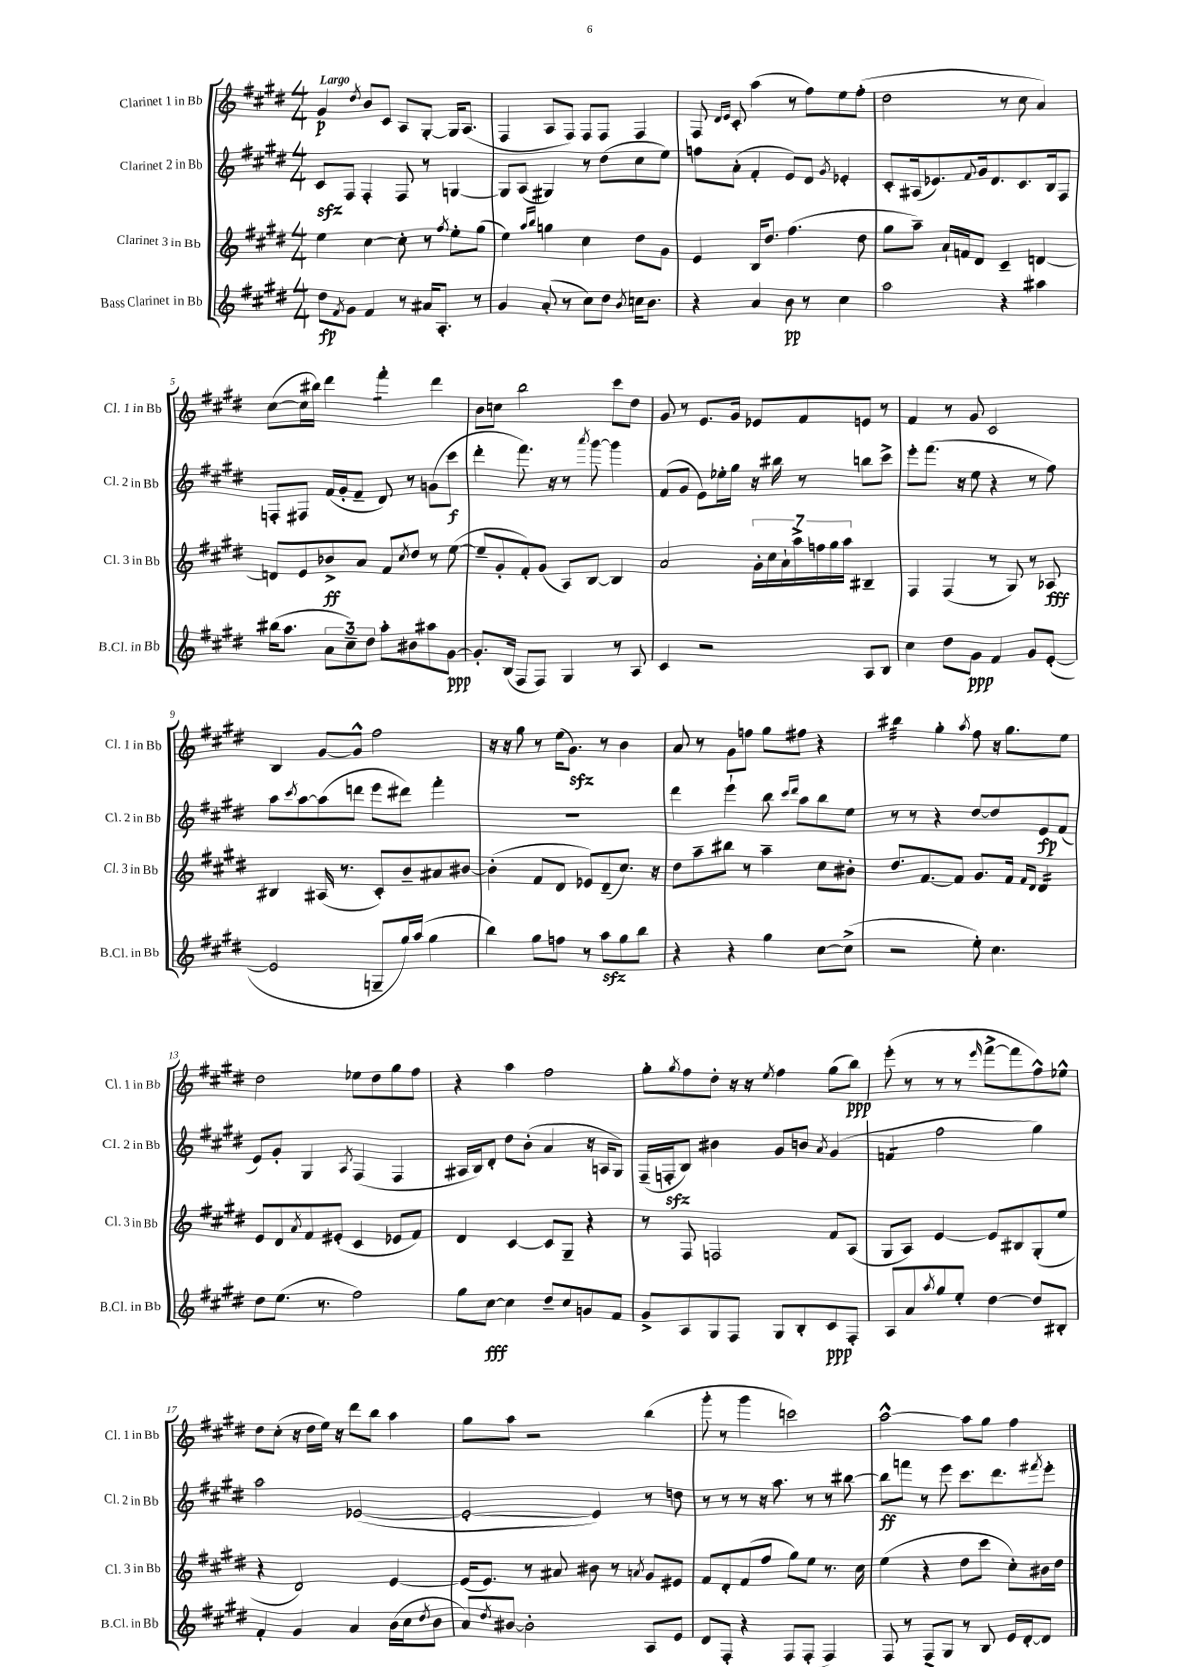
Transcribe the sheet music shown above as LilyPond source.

<<
\new StaffGroup <<
\new Staff = "s0" \with { instrumentName = "Clarinet 1 in Bb" shortInstrumentName = "Cl. 1 in Bb" } {
    \clef treble \key e \major \numericTimeSignature \time 4/4 \tempo "Largo"
    gis'4\p \acciaccatura { dis''8 } b'8 cis'8 a8 gis8~-. gis16 a8.( |
    fis4 a8 fis8) fis8 fis8 fis4 |
    fis8 \grace { dis'16 e'16 } cis'8-. a''4( r8 fis''8) e''8 fis''8-.( |
    dis''2 r8 cis''8 a'4) |
    cis''8~( cis''16 bis''16) dis'''4 fis'''4:8-. dis'''4 |
    b'8 c''8 b''2 cis'''8 dis''8 |
    gis'8 r8 e'8. gis'16 ees'8 fis'8 e'8 r8 |
    fis'4 r8 gis'8 cis'2 |
    b4 gis'8~ gis'8-^ fis''2 |
    r16 r16 gis''8 r8 e''16( gis'8.\sfz) r8 b'4 |
    a'8 r8 gis'8 f''8 gis''8 fis''8 r4 |
    bis''4:32 gis''4-. \acciaccatura { a''8 } fis''8 r16 gis''8. e''8 |
    dis''2 ees''8 dis''8 gis''8 fis''8 |
    r4 a''4 fis''2 |
    gis''8-. \acciaccatura { gis''8 } fis''8 dis''8-. r16 r16 \acciaccatura { e''8 } fis''4 gis''8( b''8\ppp) |
    e'''8-.( r8 r8 r8 \grace { e'''16 } fis'''8~-> fis'''8 fis''8-^) ees''8-^ |
    dis''8 cis''8-.( r16 dis''16 e''16) r16 dis'''8 b''8 a''4 |
    gis''8 a''8 r2 b''4( |
    gis'''8-. r8 gis'''4 c'''2) |
    a''2~-^ a''8 gis''8 fis''4 \bar "|." |
}
\new Staff = "s1" \with { instrumentName = "Clarinet 2 in Bb" shortInstrumentName = "Cl. 2 in Bb" } {
    \clef treble \key e \major \numericTimeSignature \time 4/4
    cis'8\sfz fis8 fis4-. fis8 r8 g4~ |
    g8 a8( gis4) r8 dis''8( cis''8 e''8) |
    f''8 a'8-.( fis'4-. e'8) dis'8 \acciaccatura { gis'8 } ees'4-. |
    cis'8-. ais16( ees'8.) \appoggiatura { fis'8 } gis'16 dis'8. cis'8. b16 fis8 |
    f8-. fis8 fis'16( gis'16-. fis'8-- dis'8) r8 g'8( cis'''8\f |
    dis'''4-. fis'''8.) r16 r8 \acciaccatura { a'''8 } gis'''8~ gis'''4 |
    fis'8( gis'8 e'8) ees''16-. gis''16 r16 bis''16 r8 b''8 cis'''8-> |
    e'''8-. fis'''8.( r16 e''8 r4 r8 fis''8) |
    a''8 \acciaccatura { cis'''8 } a''8~ a''8( d'''8 e'''8 dis'''8) fis'''4-. |
    R1 |
    dis'''4 e'''4-! b''8 \grace { cis'''16 dis'''16 } a''8 b''8 e''8 |
    r8 r8 r4 dis''8~ dis''8 e'8\fp fis'8( |
    e'8) gis'8-. gis4 \acciaccatura { a8 } fis4( fis4 |
    ais16 b16) dis'8-. dis''8 b'8-.( a'4 r16 a16 gis8) |
    fis16--( f16-.\sfz b8) bis'4 gis'8 b'8 \acciaccatura { a'8 } gis'4( |
    f'4:8 fis''2 gis''4) |
    a''2 ees'2~( |
    ees'2~-. ees'4) r8 d''8 |
    r8 r8 r8 r16 a''8. r8 r8 bis''8~ |
    bis''8\ff f'''8 r8 e'''8 cis'''8. dis'''8. \acciaccatura { fis'''8 } e'''8-. \bar "|." |
}
\new Staff = "s2" \with { instrumentName = "Clarinet 3 in Bb" shortInstrumentName = "Cl. 3 in Bb" } {
    \clef treble \key e \major \numericTimeSignature \time 4/4
    e''4 cis''4~ cis''8-. r8 \acciaccatura { fis''8 } e''8-. gis''8( |
    e''4) \grace { a''16 b''16 } g''4 cis''4 dis''8 gis'8 |
    e'4 b16 dis''8. fis''4.( dis''8 |
    gis''8 a''8--) a'16-! f'16 dis'8 cis'4-- d'4~ |
    d'8 e'8 bes'8->\ff a'8 fis'8 \acciaccatura { cis''8 } dis''8 r8 e''8~( |
    e''8-- gis'8-. fis'8-.) gis'8( a8) b8~ b4 |
    a'2 \tuplet 7/4 { gis'16-. cis''16 a'16-! a''16-> f''16 gis''16 a''16 } bis4-- |
    fis4 fis4( r8 gis8) r8 aes8\fff |
    bis4 ais16( r8. cis'8-.) b'8-- ais'8 bis'8~ |
    bis'4-.( fis'8 dis'8 ees'8) dis'8--( cis''8.) r16 |
    dis''8 a''8-- bis''8 r8 a''4-- cis''8 bis'8-. |
    dis''8. fis'8.~ fis'8 gis'8. fis'16 \grace { fis'16 dis'16 } dis'4:16 |
    e'8 dis'8 \acciaccatura { a'8 } fis'8 eis'8-.( cis'4 ees'8 fis'8) |
    dis'4 cis'4~ cis'8 gis8-- r4 |
    r8 fis8 f2 fis'8 a8( |
    gis8 a8) e'4~ e'8 bis8 gis8-.( e''8 |
    r4 dis'2) e'4~ |
    e'16( e'8.) r8 ais'8 bis'8 r8 \acciaccatura { a'8 } gis'8 eis'8 |
    fis'8 dis'8-. fis'8( fis''8 gis''8) e''8 r8. cis''16 |
    e''4( r4 dis''8 cis'''8 cis''8-.) bis'16 dis''16 \bar "|." |
}
\new Staff = "s3" \with { instrumentName = "Bass Clarinet in Bb" shortInstrumentName = "B.Cl. in Bb" } {
    \clef treble \key e \major \numericTimeSignature \time 4/4
    dis''8\fp \acciaccatura { fis'8 } gis'8 fis'4 r8 ais'16 a8.-. r8 |
    gis'4 a'8-.( r8 cis''8) dis''8 \acciaccatura { b'8 } c''16 b'8. |
    r4 a'4 b'8\pp r8 cis''4 |
    a''2 r4 ais''4 |
    bis''16( a''8. \tuplet 3/2 { a'8 cis''8--) dis''8 } a''8-. bis'8 ais''8 gis'8~\ppp |
    gis'8.-. b16( fis8 fis8) gis4 r8 a8 |
    cis'4 r2 a8 b8 |
    cis''4 dis''8 gis'8\ppp fis'4 gis'8 e'8~-.( |
    e'2 g8-- gis''16) a''16( gis''4 |
    b''4) gis''8 f''8 r8 a''8\sfz gis''8 b''8 |
    r4 r4 gis''4 cis''8~ cis''8->( |
    r2 e''8-.) cis''4. |
    dis''8 e''8.( r8. fis''2) |
    gis''8 cis''8~\fff cis''4 dis''8-- cis''8 g'8 fis'8 |
    gis'8-> a8 gis8 fis8 gis8 b8-. cis'8\ppp fis8-. |
    a8 a'8 \acciaccatura { a''8 } gis''8 e''8-. dis''4~ dis''8 bis8-. |
    fis'4-. gis'4 a'4 b'16( cis''16 \acciaccatura { dis''8 } b'8 |
    a'8) \acciaccatura { dis''8 } bis'8~ bis'2-. a8 e'8 |
    dis'8 fis8-.( r4 fis8 fis8-. fis4) |
    fis8 r8 fis8-> gis8 r8 b8 e'16 dis'16~-. dis'8 \bar "|." |
}
>>
>>
